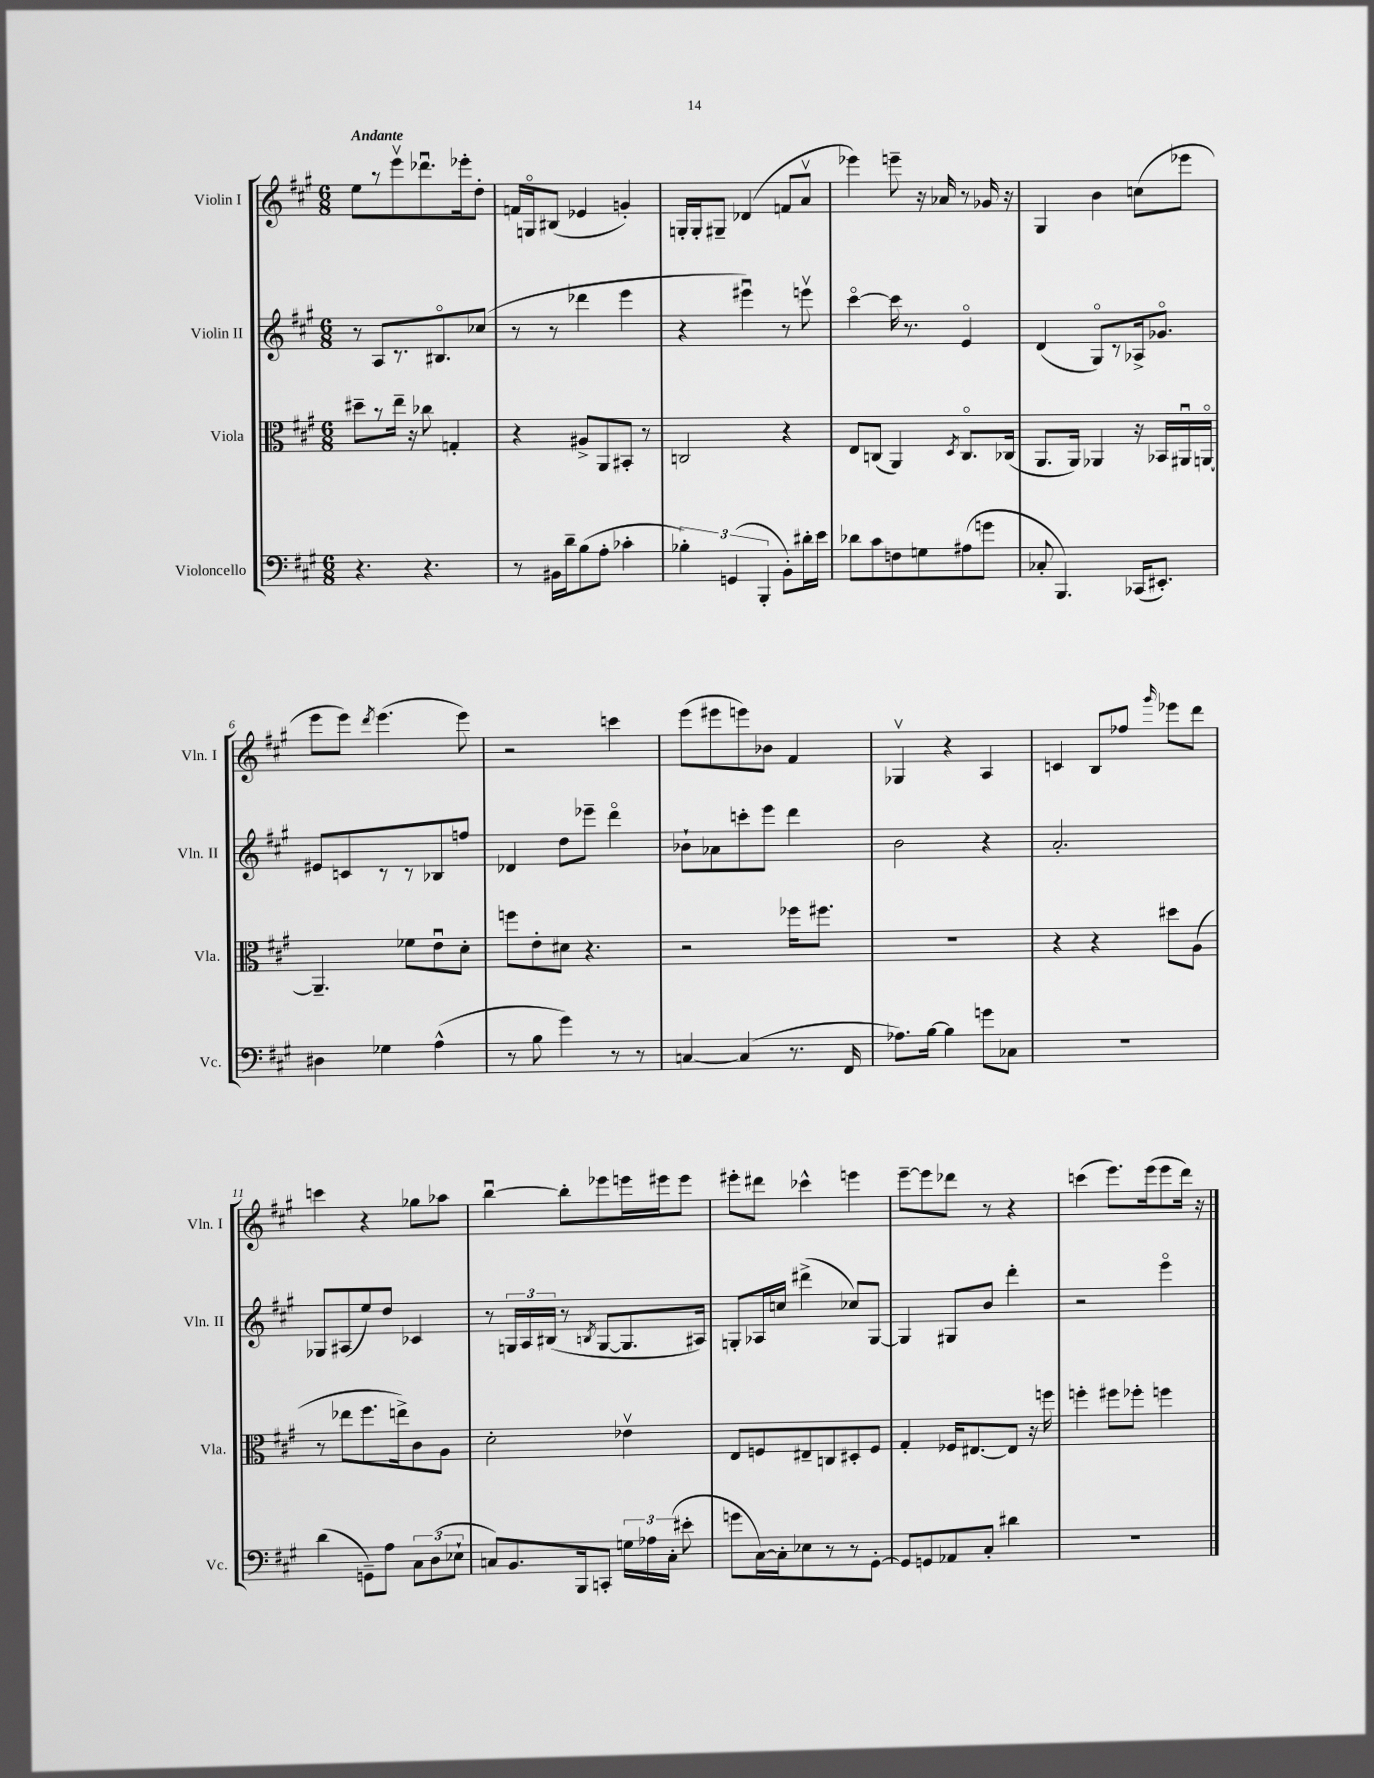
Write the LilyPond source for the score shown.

<<
\new StaffGroup <<
\new Staff = "s0" \with { instrumentName = "Violin I" shortInstrumentName = "Vln. I" } {
    \clef treble \key a \major \numericTimeSignature \time 6/8 \tempo "Andante"
    \autoBeamOff e''8[ r8 e'''8\upbow des'''8.\downbow ees'''16-. d''8]-. |
    f'16[ g16\flageolet bis8]( ees'4 g'4-.) |
    g16[-. g16-. gis8]-- des'4( f'8[ a'8]\upbow |
    ees'''4) e'''8-- r16 aes'16 r8 ges'16 r16 |
    gis4 b'4 c''8[( ees'''8] |
    e'''8[ e'''8]) \acciaccatura { d'''8 } e'''4.( e'''8) |
    r2 c'''4 |
    e'''8[( eis'''8 e'''8) bes'8] fis'4 |
    ges4\upbow r4 a4 |
    c'4 b8[ fes''8] \grace { gis'''16 } ees'''8[ d'''8] |
    c'''4 r4 ges''8[ aes''8] |
    b''4~\downbow b''8[-. ees'''8 e'''16 eis'''16 eis'''8] |
    eis'''8[-. dis'''8] ces'''4-^ e'''4 |
    e'''8[~-- e'''8 des'''8] r8 r4 |
    c'''4( e'''8.[) e'''16( e'''8 d'''16]) r16 \bar "|." |
}
\new Staff = "s1" \with { instrumentName = "Violin II" shortInstrumentName = "Vln. II" } {
    \clef treble \key a \major \numericTimeSignature \time 6/8
    \autoBeamOff r8 a8[ r8. bis8.\flageolet ces''8]( |
    r8 r8 des'''4 e'''4 |
    r4 eis'''4\downbow) r8 e'''8\upbow |
    cis'''4~\flageolet cis'''16 r8. e'4\flageolet |
    d'4( gis8[\flageolet) r8 aes16-> ges'8.]\flageolet |
    eis'8[ c'8 r8 r8 bes8 f''8] |
    des'4 d''8[ ees'''8]-- d'''4\flageolet |
    bes'8[-! aes'8 c'''8-. e'''8] d'''4 |
    b'2 r4 |
    a'2.-. |
    ges8[ ais8( e''8) d''8] ces'4 |
    r8 \tuplet 3/2 { g16[ a16 bis16]( } r8 \acciaccatura { b8 } g8[~ g8. ais16]) |
    g8[-. aes16 c''16] dis'''4->( ces''8[) g8]~ |
    g4 gis8[ b'8] d'''4-. |
    r2 e'''4\flageolet \bar "|." |
}
\new Staff = "s2" \with { instrumentName = "Viola" shortInstrumentName = "Vla." } {
    \clef alto \key a \major \numericTimeSignature \time 6/8
    \autoBeamOff dis''8[-- r8 e''16]-- r16 ces''8 g4-. |
    r4 ais8[-> a,8 bis,8]-. r8 |
    c2 r4 |
    e8[ c8]( a,4) \acciaccatura { d8 } c8.[\flageolet ces16]( |
    a,8.[ a,16]) aes,4 r16 bes,16[ ais,16\downbow a,16]~\flageolet |
    a,4.-- fes'8[ e'8\downbow d'8]-. |
    f''8[ e'8-. dis'8] r4. |
    r2 fes''16[ fis''8.] |
    R2. |
    r4 r4 dis''8[ a8]( |
    r8 ees''8[ fis''8. e''16->) cis'8 a8] |
    d'2-. ees'4\upbow |
    e8[ f8 eis8-- c8 dis8-. f8] |
    gis4-. fes16[ eis8.~ eis8] r16 f''16 |
    f''4-. fis''8[ fes''8]-. f''4 \bar "|." |
}
\new Staff = "s3" \with { instrumentName = "Violoncello" shortInstrumentName = "Vc." } {
    \clef bass \key a \major \numericTimeSignature \time 6/8
    \autoBeamOff r4. r4. |
    r8 bis,16[ d'16-- b8( a8]-. ces'4-. |
    \tuplet 3/2 { bes4-.) g,4( b,,4-. } b,8[-.) dis'16-. e'16] |
    des'8[ cis'8 f8 g8 ais8( g'8] |
    ces8-. b,,4.) ces,16[( eis,8.]-.) |
    dis4 ges4 a4-^( |
    r8 b8 gis'4) r8 r8 |
    c4~ c4( r8. fis,16 |
    aes8.[) b16]~ b4 g'8[ ces8] |
    R2. |
    d'4( g,8[--) a8] \tuplet 3/2 { cis8[ d8( ees8]-! } |
    c8[) b,8. b,,16 c,8]-. \tuplet 3/2 { g16[ aes16 c16]-.( } eis'8-. |
    g'8[ cis16~) cis16-. ees8 r8 r8 gis,8]~-. |
    gis,8[ g,8 aes,8 cis8]-. dis'4 |
    R2. \bar "|." |
}
>>
>>
